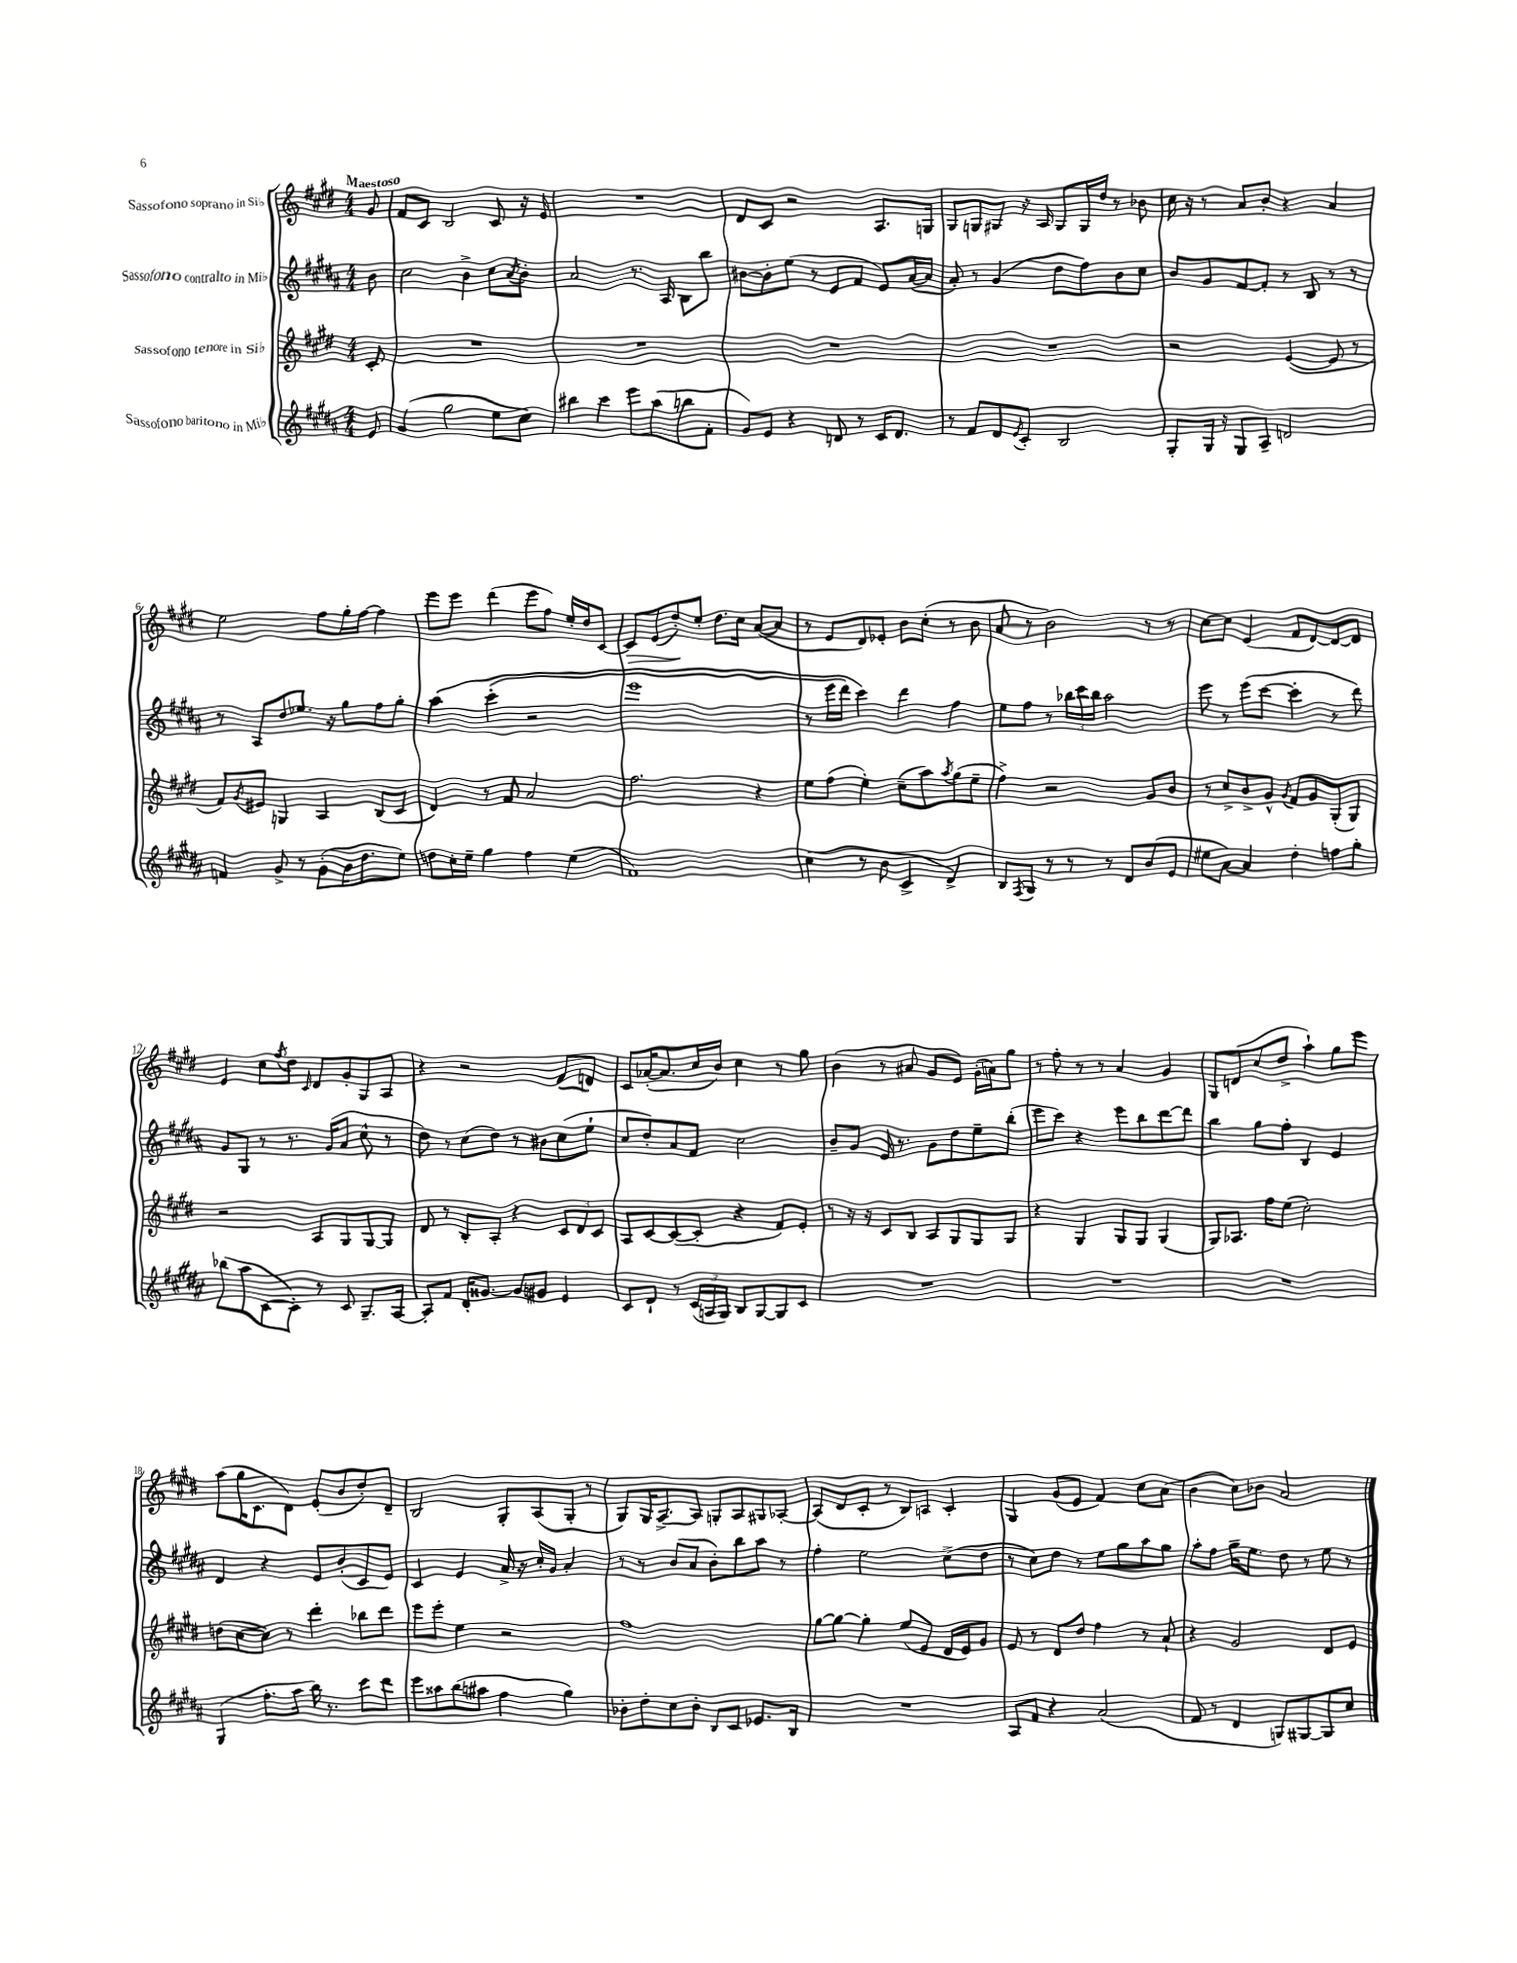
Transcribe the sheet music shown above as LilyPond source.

<<
\new StaffGroup <<
\new Staff = "s0" \with { instrumentName = "Sassofono soprano in Sib" } {
    \clef treble \key e \major \numericTimeSignature \time 4/4 \partial 8 \tempo "Maestoso"
    gis'8 |
    fis'8 cis'8 b2 cis'8 r16 e'16 |
    R1 |
    dis'8 cis'8 r2 a8. g16 |
    gis8 g8 gis8 r16 a16 gis8 gis16 dis''16 r8 bes'8 |
    cis''16 r16 r8 a'8 b'8-. r4 a'4 |
    e''2 fis''8 gis''16-. fis''16~ fis''4 |
    e'''8 e'''8 dis'''4( e'''8 fis''8) e''16-. dis''16 cis'8~ |
    cis'8\> e'8( dis''8-.\!) e''8-. dis''8. cis''16 a'8~( a'8 |
    r8 e'8 dis'8) ees'8-. b'8 cis''8-.( r8 b'8 |
    a'8 r8 b'2) r8 r8 |
    cis''8~ cis''8 e'4( fis'8 dis'8~) dis'8~ dis'8 |
    e'4 cis''8 \acciaccatura { fis''8 } dis''8 \grace { cis'16 } dis'8 gis'8-. gis8 a8 |
    r4 r2 fis'8( d'8) |
    cis'8 aes'16~-.( aes'8. cis''16 b'16) cis''4 r8 gis''8 |
    b'4( r8 ais'8 gis'8 e'8) gis'16-.( a'16) gis''8 |
    r8 fis''8-. r8 r8 a'4 gis'4 |
    gis8 d'8( cis''8 dis''8-> a''4-!) gis''8 e'''8 |
    a''8( gis''16 cis'8. dis'8) e'8-.( b'8 dis''8-.) dis'8-- |
    b2 gis8-. a8( gis8-. r8 |
    gis8) gis16 a8.~-> a8 g8-. a8 gis8 aes8~-. |
    aes8( dis'8 cis'8-. r8 b8) a8 cis'4-. |
    gis4 gis'8( e'8 fis'4) cis''8 a'8( |
    b'4 cis''8) bes'8 a'2 \bar "|." |
}
\new Staff = "s1" \with { instrumentName = "Sassofono contralto in Mib" } {
    \clef treble \key b \major \numericTimeSignature \time 4/4 \partial 8
    b'8 |
    cis''2 b'4-> cis''8 \acciaccatura { ais'8 } b'8-. |
    ais'2 r8. ais16 b8 b''8 |
    bis'8~ bis'8-. e''8( r8 e'8 fis'8 e'8) ais'16~( ais'16 |
    ais'8-.) r8 gis'4( dis''8 fis''8) b'8 cis''8 |
    b'8 gis'8 fis'8~ fis'8-. r8 b8 r8 r8 |
    r8 ais8 dis''8 ees''8. r16 gis''8 fis''8 gis''8-. |
    ais''4\( cis'''4-.( r2 |
    e'''1 |
    r8 e'''16 dis'''16) cis'''4\) dis'''4 fis''4 |
    e''8 fis''8 r8 \tuplet 3/2 { bes''16 cis'''16 bes''16 } ais''2 |
    e'''8 r8 e'''8( cis'''8~ cis'''4-. r8 dis'''8) |
    gis'8 gis8 r8 r8. gis'16( ais'8 cis''8-^ r8 |
    dis''8) r8 cis''8( dis''8) r8 bis'8 cis''8( e''8-! |
    cis''8 dis''8-.) ais'8 fis'8 cis''2 |
    b'8-- gis'8 e'16 r8. gis'8 dis''8 e''8-- b''8-.( |
    e'''8 cis'''8) r4 e'''8 b''8 dis'''8~ dis'''8 |
    b''4 gis''8 fis''8-. b4 e'4 |
    dis'4 r4 e'8 b'8-.( cis'8 e'8) |
    cis'4 e'4 ais'16-> r16 cis''16-. gis'16 ais'4-. |
    r8 r8 b'8( ais'8 b'8-.) b''8 ais''8 r8 |
    fis''4-. e''2 cis''8->( dis''8 |
    r8 cis''8) dis''8 r8 e''8 gis''8 ais''8 gis''8 |
    ais''8-. fis''8 gis''16-- e''8. dis''8 r8 e''8 r8 \bar "|." |
}
\new Staff = "s2" \with { instrumentName = "Sassofono tenore in Sib" } {
    \clef treble \key e \major \numericTimeSignature \time 4/4 \partial 8
    cis'8-. |
    R1 |
    R1 |
    R1 |
    R1 |
    r2 e'4~( e'8 r8 |
    fis'8) \acciaccatura { gis'8 } eis'8 g4 a4 b8( cis'8 |
    dis'4) r8 fis'8 a'2 |
    fis''2. r4 |
    e''8 fis''8( e''4-.) cis''8--( a''8) \acciaccatura { a''8 } gis''8( e''8-- |
    fis''4->) r2 gis'8 b'8 |
    r8 cis''8-> b'8-> gis'8-^ \acciaccatura { gis'8 } fis'8 gis'8 gis8-.( gis8) |
    r2 a8 gis8 gis8~ gis8 |
    dis'8 r8 b8-. a8-. r4 \tuplet 3/2 { cis'8 dis'8 cis'8 } |
    a8 cis'8~ cis'8~( cis'8-. r4 fis'8) e'8-. |
    r8 r16 r16 cis'8 b8 a8 gis8 gis8 gis8 |
    r4 gis4 gis8 gis8 gis4( |
    gis8) aes8. fis''16 e''8( cis''2-.) |
    d''8( cis''8~ cis''8) r8 dis'''4-. bes''8 dis'''8 |
    e'''8 e'''8-. e''4 r2 |
    fis''1 |
    gis''8~ gis''8~ gis''4-. e''8( e'8 dis'16 e'16) gis'8 |
    e'8 r8 dis'8 dis''8 fis''4 r8 a'8-! |
    r4 gis'2 dis'8 e'8 \bar "|." |
}
\new Staff = "s3" \with { instrumentName = "Sassofono baritono in Mib" } {
    \clef treble \key b \major \numericTimeSignature \time 4/4 \partial 8
    e'8 |
    gis'4( gis''2 e''8 cis''8) |
    bis''4 cis'''4 e'''8 ais''8( b''8 fis'8-. |
    gis'8) e'8 r4 d'8 r8 cis'16 d'8. |
    r8 fis'8 dis'8 \acciaccatura { e'8 } cis'8-. b2 |
    gis8-. gis16 r16 gis8 ais8-- d'2 |
    f'4 gis'8-> r8 gis'8-.( b'16 dis''8. e''8) |
    d''8 cis''16-. e''16-- gis''4 fis''4 e''4( |
    fis'1) |
    cis''4( r8 b'8 cis'4-> dis'4->) |
    b8 \acciaccatura { fis8 } gis8 r8 r8 r8 dis'8 b'8( e'8 |
    eis''8 ais'8~) ais'4 dis''4-. f''8 gis''8-. |
    bes''8( ais''8 cis'8~ cis'8-.) r8 cis'8 gis8.-- ais16~ |
    ais8-. fis'8 dis'16-. gisis'8.~ gisis'8 gis'8 e'4 |
    cis'8 dis'8-! r8 \tuplet 3/2 { cis'16( a16 gis16) } b8 gis8~ gis8 cis'8 |
    R1 |
    R1 |
    R1 |
    gis4( fis''8.-. ais''16 b''16) r8. cis'''8 dis'''8 |
    e'''8 aisis''8 b''8( ais''8 fis''4 gis''4) |
    bes'8-. dis''8-. cis''8 bes'8-. b8 cis'8 ees'8. b16 |
    R1 |
    ais8 fis'8 r4 ais'2( |
    fis'8 r8 dis'4 g8) gis8~ gis8 cis''8 \bar "|." |
}
>>
>>
